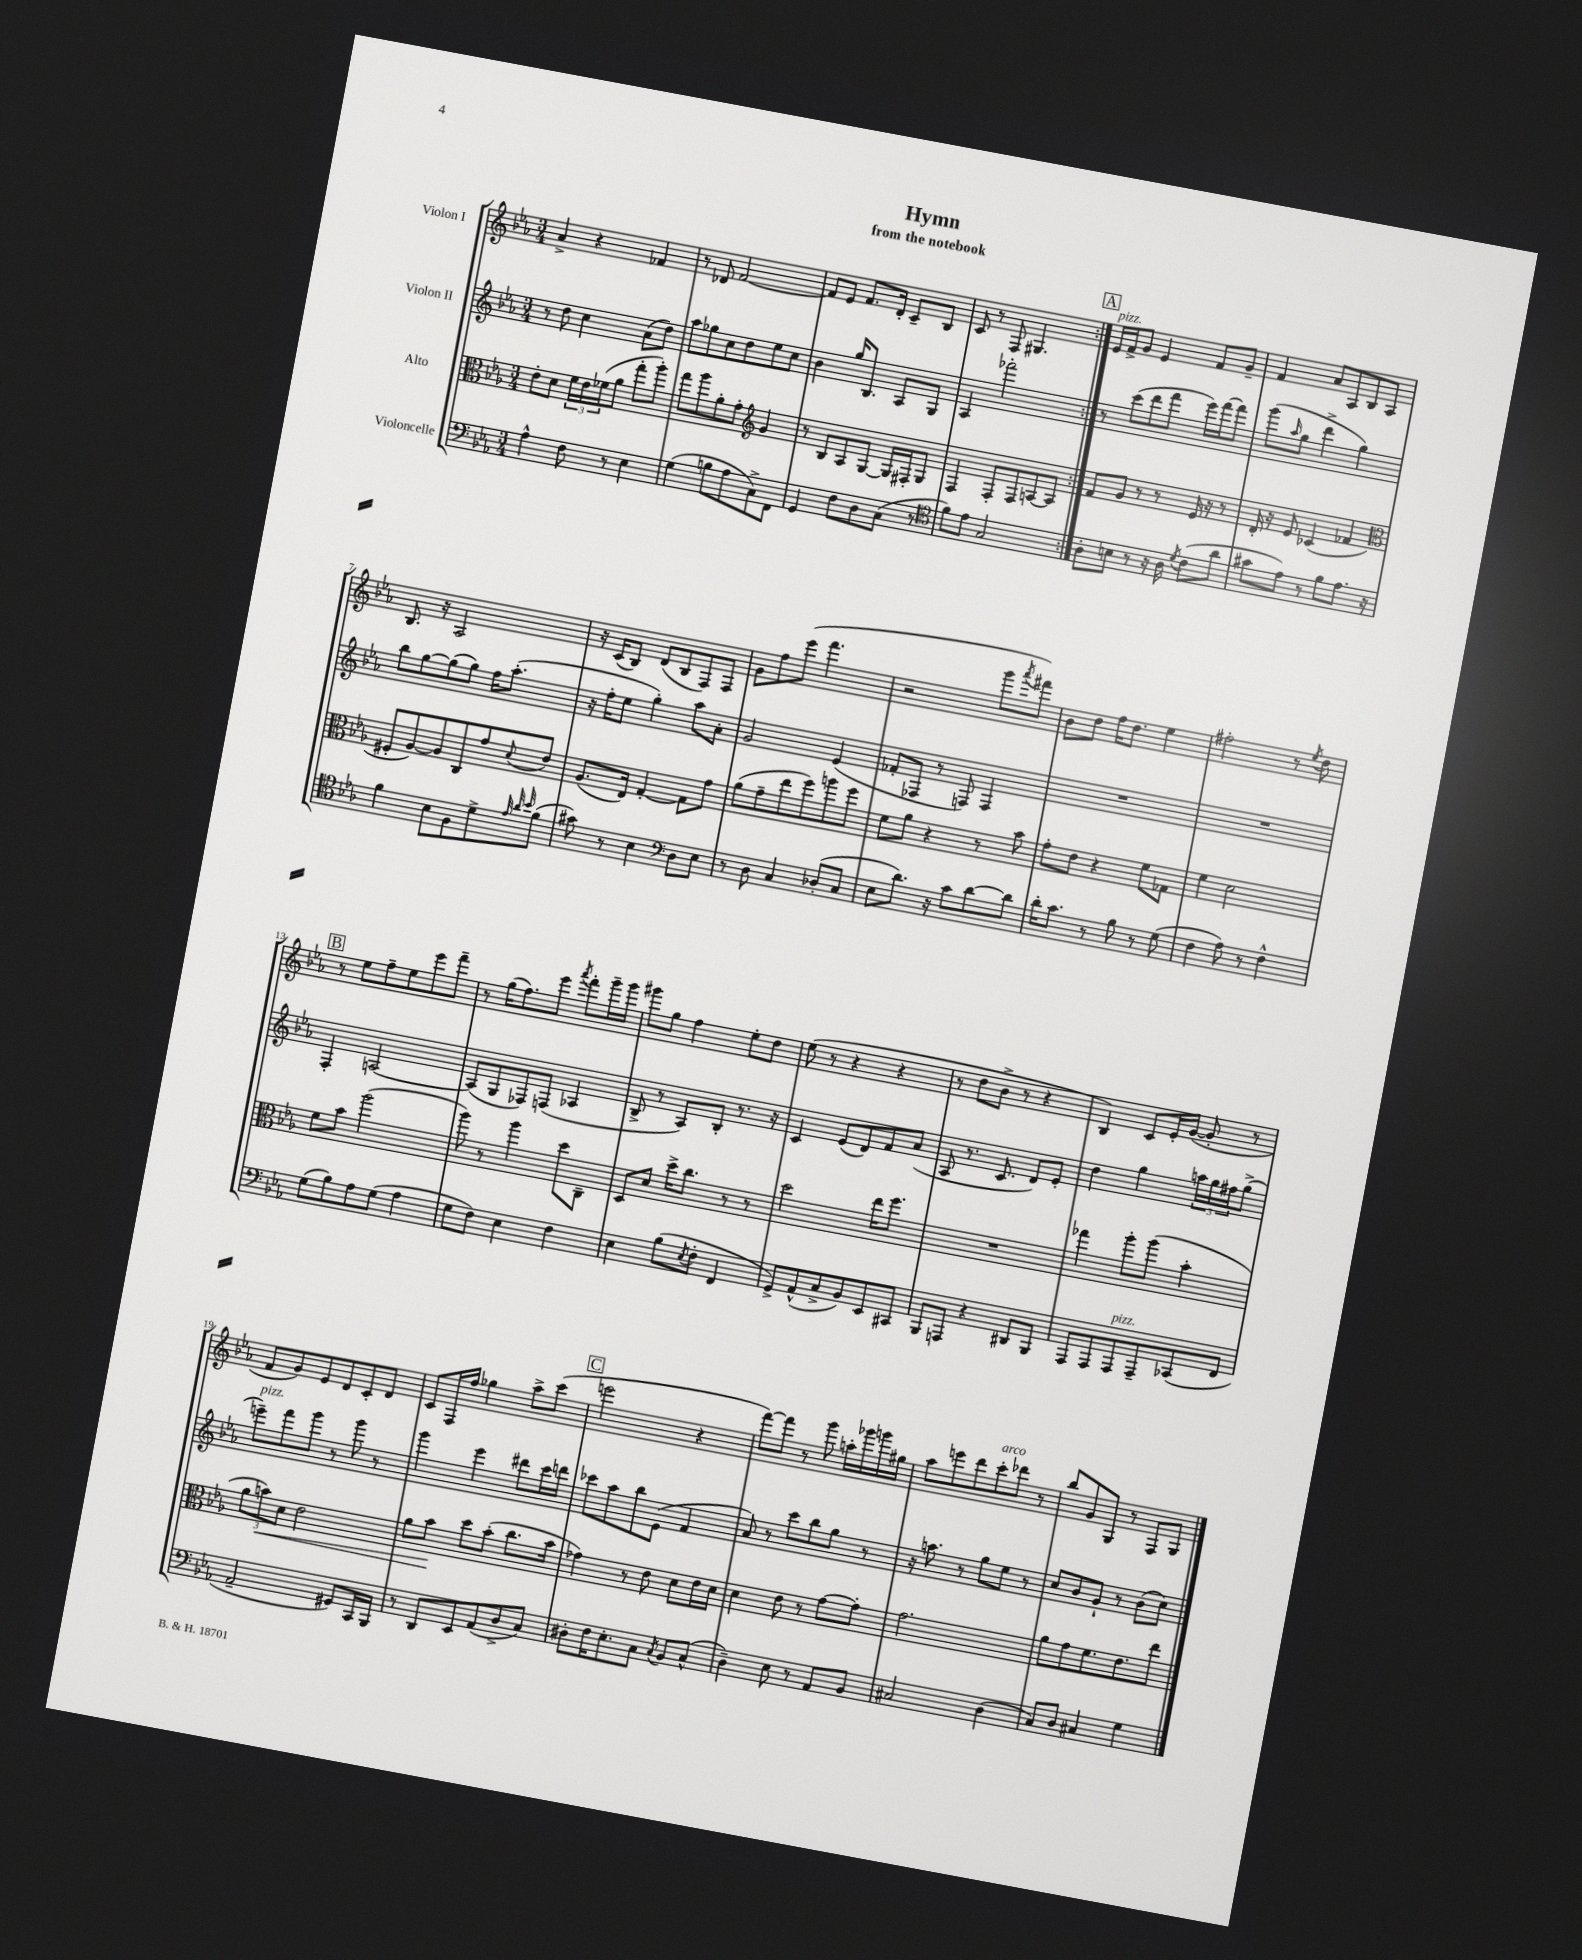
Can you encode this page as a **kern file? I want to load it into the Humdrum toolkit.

**kern	**kern	**dynam	**kern	**kern
*part4	*part3	*part3	*part2	*part1
*staff4	*staff3	*staff3	*staff2	*staff1
*I"Violoncelle	*I"Alto	*	*I"Violon II	*I"Violon I
*clefF4	*clefC3	*	*clefG2	*clefG2
*k[b-e-a-]	*k[b-e-a-]	*	*k[b-e-a-]	*k[b-e-a-]
*M3/4	*M3/4	*	*M3/4	*M3/4
=1	=1	=1	=1	=1
4A-^^\	8e-'\L	.	8r	4a-^/
.	8d\J	.	8dd\	.
8F\	24f\LL	.	4cc\	4r
.	24e-\	.	.	.
.	(24f-X\J	.	.	.
8r	8a-\J	.	.	.
4E-\	8gg'\L	.	(8a-\L	4f-X/
.	8aa-'\J)	.	8dd\J)	.
=2	=2	=2	=2	=2
(4G\	8gg\L	.	8aa-\L	8r
.	8aa-\	.	8gg-X\	8d-X/
8Bn\L	8a-'\	.	8cc\	[2f/
8A-\	8g'\J	.	8dd\	.
*	*clefG2	*	*	*
8C^\)	4g/	.	8ee-\	.
8FF\J	.	.	8cc\J	.
=3	=3	=3	=3	=3
4GG/	8r	.	4b-\	8f/L]
.	8B-/L	.	.	8e-/J
8F\L	8A-/	.	16gg/KL	8.f/L
.	.	.	8.B-/J	.
8D\	[8G/J	.	.	.
.	.	.	.	16d'/Jk
(8C\J	16G/LL]	.	8A-/L	8c~/L
.	16F#X'/J	.	.	.
8r	8G/J	.	8G/J	8B-/J
=4	=4	=4	=4	=4
*clefC4	*	*	*	*
8f\L)	4F/	.	4A-/	8c/
8e-\J	.	.	.	8r
2G/	8F'/L	.	2fff-X'\	8F/
.	8F/	.	.	4.G#X/
.	[8An/	.	.	.
.	8A/J]	.	.	.
!!LO:REH:place=s1:t=A
=5:|!	=5:|!	=5:|!	=5:|!	=5:|!
!	!	!	!	!LO:TX:a:i:t=pizz.
8A-'\L	8f/L	.	8r	16e-/LL
.	.	.	.	16f^/J
8Bn\J	8g/J	.	(8ccc\L	8g/J
8r	8r	.	8ddd\	4e-/
16r	8r	.	8fff\J	.
16A-\	.	.	.	.
8qd/	.	.	.	.
(8c\L	16e-/	.	16eee-\LL)	8f/L
.	16r	.	[16fff\J	.
8a-\J	8r	.	8fff\J]	8g~/J
=6	=6	=6	=6	=6
8g#X\L	16d'/	.	(8ggg\L	4f/
.	16r	.	.	.
.	.	.	16qqaa-/	.
8e-\J)	8e-/	.	8gg\J	.
8r	(4c-X/	.	4ddd^\	8a-/L
8f\L	.	.	.	8A-/
8.e-\J	4f-X/	.	4gg\)	8B-/
.	.	.	.	8A-/J
16r	.	.	.	.
!!LO:LB:g=z
=7	=7	=7	=7	=7
*	*clefC3	*	*	*
4f\	8F#X'/L	.	8bb-\L	8.B-/
.	[8A-/)	.	[8gg\	.
.	.	.	.	16r
8B-\L	8A-/]	.	(8gg\]	2A-/
8F\	8C/	.	8gg\J)	.
8d^\	8g/	.	16ff\KL	.
.	.	.	(8.aa-'\J	.
32qqe-/	.	.	.	.
32qqa-/	.	.	.	.
32qqb-/	8qqd/	.	.	.
(8f\J	8e-/J	.	.	.
=8	=8	=8	=8	=8
8g#X\)	(8.A-/L	.	16r	16r
.	.	.	16ff'\KL	(16c/KL
8r	.	.	8ee-\J	8B-/J)
.	16E-/Jk)	.	.	.
4B-\	[4G'/	.	4gg'\)	(8d/L
.	.	.	.	8B-/
*clefF4	*	*	*	*
8D\L	8G\L]	.	8aa-\L	8F/)
8E-\J	8g\J	.	8a-'\J	8F/J
=9	=9	=9	=9	=9
8r	(8a-\L	.	2g/	8g\L
8D\	8g~\	.	.	8ff\
4C/	8ee-\	.	.	(8eee-\J
.	8ff\)	.	.	4.fff\
(8D-X'/L	8aan\	.	(4e-/	.
8C/J	8ff\J	.	.	.
=10	=10	=10	=10	=10
8E-\L	8f\L	.	8f-X'/L	2r
8.d\J)	8a-\J	.	8F-X/J	.
.	4r	.	8r	.
16r	.	.	.	.
8c\L	.	.	8Fn/)	.
[8d\	8r	.	4F/	8ggg\L
.	.	.	.	8qaaa-/
8d\J]	8b-\	.	.	8fff#X\J)
=11	=11	=11	=11	=11
16d'\KL	8g'\L	.	2.r	8b-\L
8.c\J	.	.	.	.
.	8e-\J	.	.	8dd\J
8r	4r	.	.	16ff\KL
.	.	.	.	8.dd\J
8B-\	.	.	.	.
8r	8f\L	.	.	4ee-\
(8G\	8G-X\J	.	.	.
=12	=12	=12	=12	=12
4F\	4f\	.	2.r	2ff#X'\
8A-\)	2d\	.	.	.
8r	.	.	.	.
4F^^\	.	.	.	8r
.	.	.	.	8qee-/
.	.	.	.	8dd\
!!LO:LB:g=z
!!LO:REH:place=s1:t=B
=13	=13	=13	=13	=13
(8G\L	8f\L	.	4F'/	8r
8B-\)	8b-\J	.	.	8ee-\L
8A-\	(2aa-\	.	[2An/	8ff~\
(8G\J	.	.	.	8ee-\
4A-\	.	.	.	8eee-\
.	.	.	.	8fff~\J
=14	=14	=14	=14	=14
8G\L	8aa-\)	.	(8A/L]	8r
8F\J)	8r	.	8G/	(16gg\KL
.	.	.	.	8.ff\)
4E-\	4aa-\	.	8F-X/)	.
.	.	.	(8Fn/J	8eee-\J
.	.	.	.	8qaaa-/
4F\	8dd\L	.	4A-X/	8fff'\L
.	8C~\J	.	.	16ggg~\L
.	.	.	.	16ggg\JJ
=15	=15	=15	=15	=15
4E-\	8D/L	.	8B-^/	8ggg#X\L
.	8d/J	.	8r	8gg\J
(8B-\L	16dd^\KL	.	8A-/L)	4ff\
.	8.cc\J	.	.	.
8qE-/	.	.	.	.
8F'\J	.	.	8B-'/J	.
4FF/	8r	.	8.r	8ee-'\L
.	8r	.	.	8dd\J
.	.	.	16r	.
=16	=16	=16	=16	=16
8GG^/L)	2dd\	.	4c/	(8ee-\
(8AA-^^/	.	.	.	8r
8C^/	.	.	(8e-/L	4r
8BB-/)	.	.	8d/)	.
8EE-/	16ee-\KL	.	8f/	4r
.	8.ff\J	.	.	.
8CC#X/J	.	.	(8a-/J	.
=17	=17	=17	=17	=17
8BBB-/L	2.r	.	8A-/	8r
8AAAn/J	.	.	8.r	8dd\L
4r	.	.	.	8b-^\J
.	.	.	8.c/	.
.	.	.	.	8r
8DD#X/L	.	.	8d/L)	4r
8BBB-/J	.	.	8e-'/J	.
=18	=18	=18	=18	=18
8AAA-/L	4gg-X\	.	4dd\	4B-/)
8AAA-/	.	.	.	.
!LO:TX:a:i:t=pizz.	!	!	!	!
8AAA-/	8aa-'\L	.	4gg\	8c/L
8AAA-~/	(8aa-\J	.	.	16e-'/L
.	.	.	.	([16g/JJ
(8CC-X/	4b-'\	.	24aan\LL	8g'/]
.	.	.	24gg\	.
.	.	.	24ff#X\J	.
8FF/J	.	.	(8gg^\J	8r
!!LO:LB:g=z
=19	=19	=19	=19	=19
!	!	!	!LO:TX:a:i:t=pizz.	!
2AA-~/	12a-\L	.	8eeen~\L)	8f/L
!	!	!LO:HP:b	!	!
.	12bn\)	<	.	.
.	.	.	8fff\	8g/)
.	12d\J	.	.	.
.	2e-\	.	8ggg\J	8e-/
.	.	.	8r	8d/
8GG#X/L)	.	.	8ggg\	8c'/
16CC/L	.	.	8r	8d/J
16BBB-/JJ	.	.	.	.
=20	=20	=20	=20	=20
8r	8a-\L	.	4ggg\	8c/L
8DD/L	8b-\J	.	.	16F/L
.	.	.	.	16ff/JJ
8EE-/	8dd\L	[	4eee-\	4gg-X\
(8AA-/	(8b-'\J	.	.	.
8D^/	8.cc\L	.	8ddd#X\L	8aa-^\L
8C/J)	.	.	16ccc\L	(8ccc\J
.	16b-\Jk	.	16dddn\JJ	.
!!LO:REH:place=s1:t=C
=21	=21	=21	=21	=21
8D#X'\L	4g-X\)	.	8ccc-X\L	2eeen\
16F\K	.	.	8aa-\	.
8.E-'\	.	.	.	.
.	8r	.	8bb-\	.
8C\J	8e-\	.	(8e-\J	.
8qC/	.	.	.	.
8BB-/L	8d\L	.	4f/	4r
(8C^^/J	16e-\L	.	.	.
.	16d\JJ	.	.	.
=22	=22	=22	=22	=22
4D~\)	4d\	.	8a-/)	[8fff\L)
.	.	.	8r	8fff\J]
8E-\	8e-\	.	8ccc\L	8r
8r	8r	.	8bb-\	8ggg\
8AA-/L	[8g\L	.	8gg\J	16aan'\LL
.	.	.	.	16ggg-X\
8BB-/J	8g'\J]	.	8r	16gggn\
.	.	.	.	16gg#X\JJ
=23	=23	=23	=23	=23
2C#X/	2.g\	.	16r	8aa-\L
.	.	.	8.aan\	.
.	.	.	.	8eeen\
.	.	.	8r	8ddd\
!	!	!	!	!LO:TX:a:i:t=arco
.	.	.	8gg\L	8ccc'\
(4D\	.	.	8ee-\J	8ddd-X\J
.	.	.	8r	8r
=24	=24	=24	=24	=24
8C/L)	8a-\L	.	8cc/L	8bb-/L
8D/J	8g\	.	8b-/	8g/
4C#X/	8.f\	.	8g`/J	8G/J
.	.	.	8r	8r
.	8.e-\	.	.	.
4G\	.	.	(8b-\L	8F/L
.	8ee-\J	.	8cc\J)	8G/J
==	==	==	==	==
*-	*-	*-	*-	*-
